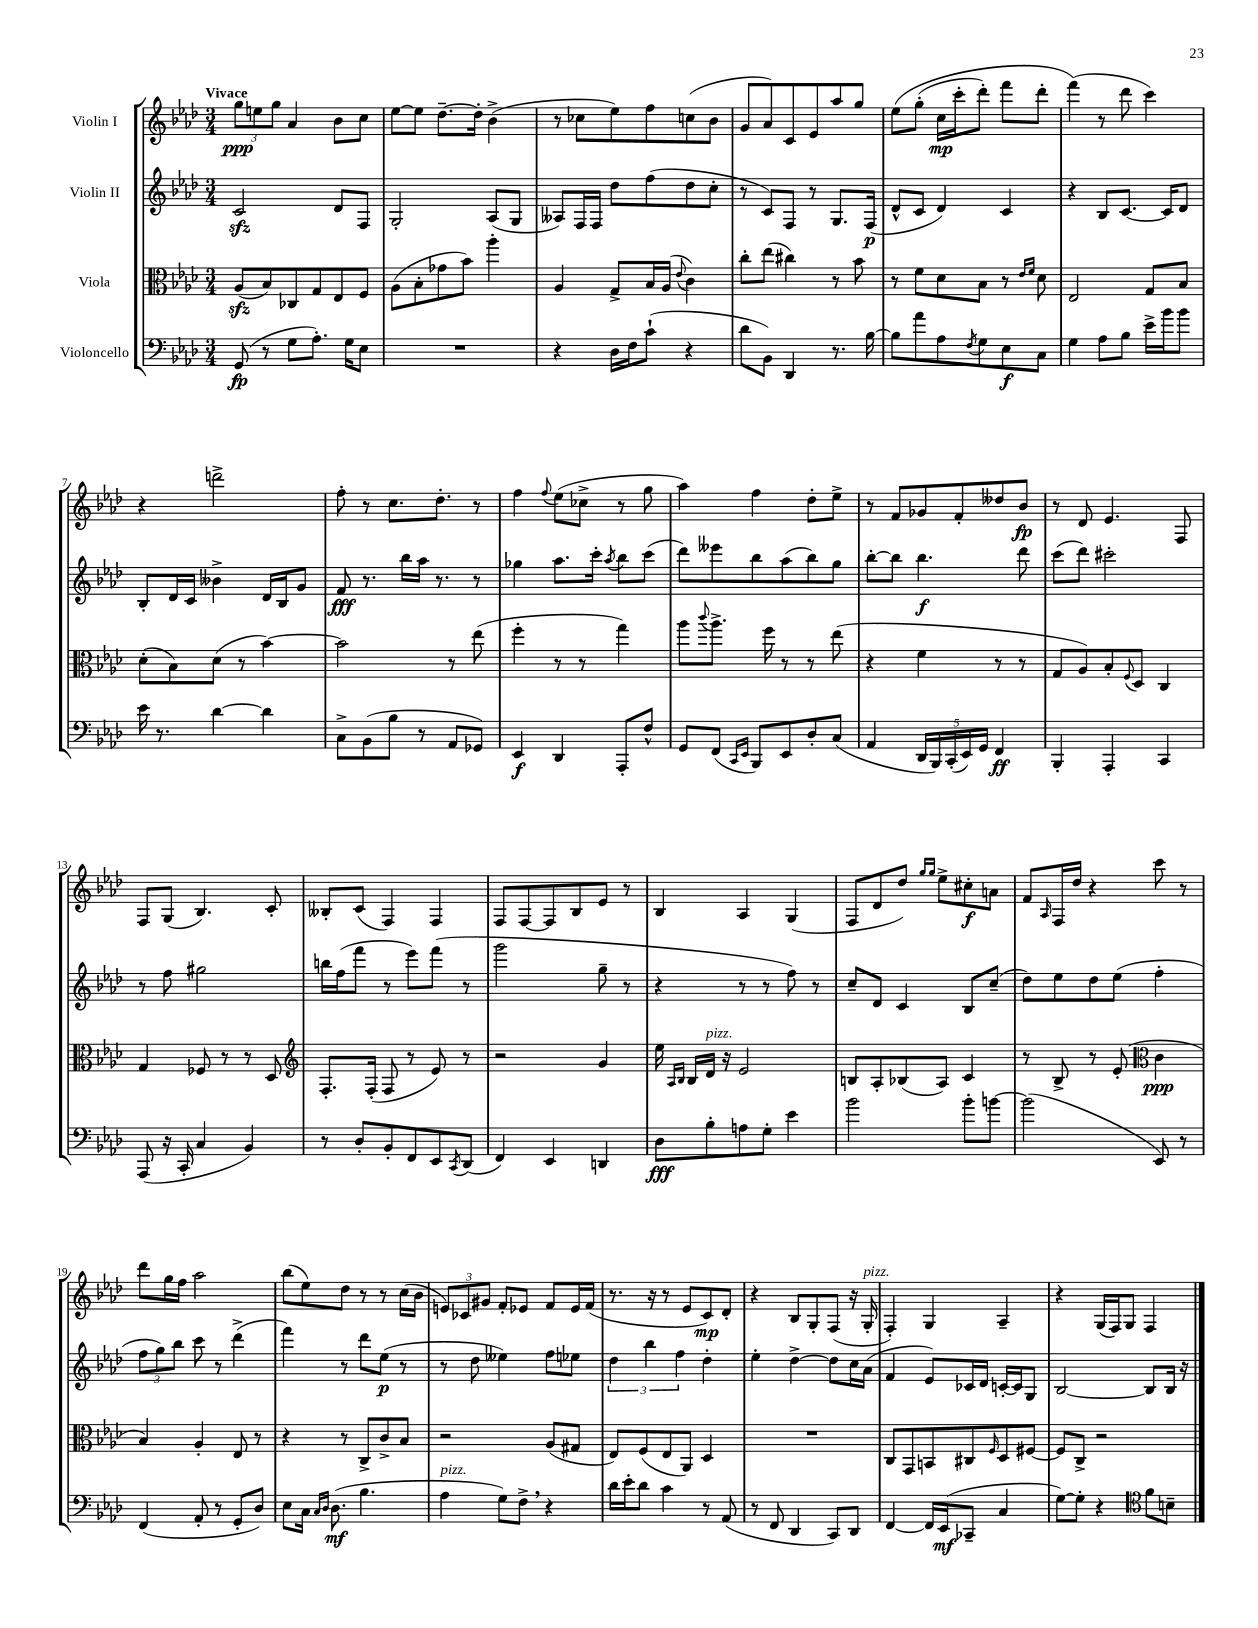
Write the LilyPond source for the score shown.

<<
\new StaffGroup <<
\new Staff = "s0" \with { instrumentName = "Violin I" } {
    \clef treble \key aes \major \numericTimeSignature \time 3/4 \tempo "Vivace"
    \tuplet 3/2 { g''8\ppp e''8 g''8 } aes'4 bes'8 c''8 |
    ees''8~ ees''8 des''8.~-- des''16-. bes'4->( |
    r8 ces''8 ees''8) f''8 c''8( bes'8 |
    g'8 aes'8) c'8 ees'8 aes''8 g''8 |
    ees''8\( g''8-.( c''16\mp c'''16-. des'''8-.) f'''8 des'''8-. |
    f'''4(\) r8 des'''8 c'''4) |
    r4 d'''2-> |
    f''8-. r8 c''8. des''8.-. r8 |
    f''4 \appoggiatura { f''8 } ees''8( ces''8-> r8 g''8 |
    aes''4) f''4 des''8-. ees''8-> |
    r8 f'8 ges'8 f'8-. deses''8 bes'8\fp |
    r8 des'8 ees'4. f8 |
    f8 g8( bes4.) c'8-. |
    beses8-. c'8( f4) f4 |
    f8 f8~ f8 bes8 ees'8 r8 |
    bes4 aes4 g4( |
    f8 des'8 des''8) \grace { g''16 g''16 } ees''8-> cis''8-.\f a'8 |
    f'8 \grace { aes16 } f16 des''16 r4 c'''8 r8 |
    des'''8 g''16 f''16 aes''2 |
    bes''8( ees''8) des''8 r8 r8 c''16( bes'16 |
    \tuplet 3/2 { e'8) ces'8 gis'8 } f'8-. ees'8 f'8 ees'16 f'16( |
    r8. r16 r8 ees'8 c'8\mp) des'8-. |
    r4 bes8 g8-. f8( r16 g16-.^\markup { \italic "pizz." } |
    f4-.) g4 aes4-- |
    r4 g16( f16) g8 f4 \bar "|." |
}
\new Staff = "s1" \with { instrumentName = "Violin II" } {
    \clef treble \key aes \major \numericTimeSignature \time 3/4
    c'2\sfz des'8 f8 |
    g2-. aes8( g8 |
    aeses8) f16 f16 des''8 f''8( des''8 c''8-. |
    r8 c'8) f8 r8 g8. f16\p( |
    des'8-^ c'8 des'4) c'4 |
    r4 bes8 c'8.~ c'16 des'8 |
    bes8-. des'16 c'16 beses'4-> des'16 bes16 g'8 |
    f'8\fff r8. bes''16 aes''16 r8. r8 |
    ges''4 aes''8. c'''16-. \acciaccatura { aes''8 } bes''8 c'''8( |
    des'''8) eeses'''8 bes''8 aes''8( bes''8) g''8 |
    bes''8~-. bes''8 bes''4.\f des'''8 |
    c'''8( des'''8) cis'''2-. |
    r8 f''8 gis''2 |
    b''16 f''16( f'''8 r8 ees'''8) f'''8( r8 |
    g'''2 g''8-- r8 |
    r4 r8 r8 f''8) r8 |
    c''8-- des'8 c'4 bes8 c''8--( |
    des''8) ees''8 des''8 ees''8( f''4-. |
    \tuplet 3/2 { f''8 g''8) bes''8 } c'''8 r8 des'''4->( |
    f'''4) r8 des'''8 ees''8\p( r8 |
    r8 des''8 eeses''4) f''8 ees''8 |
    \tuplet 3/2 { des''4 bes''4 f''4 } des''4-. |
    ees''4-. des''4~-> des''8 c''16 aes'16( |
    f'4 ees'8) ces'16 des'16 c'16~-. c'16 g8 |
    bes2~ bes8 bes16 r16 \bar "|." |
}
\new Staff = "s2" \with { instrumentName = "Viola" } {
    \clef alto \key aes \major \numericTimeSignature \time 3/4
    aes8\sfz( bes8) ces8 g8 ees8 f8 |
    aes8( bes8-. ges'8 bes'8) aes''4-. |
    aes4 g8-> bes16 aes16( \appoggiatura { ees'8 } c'4) |
    c''8-. ees''8( cis''4) r8 bes'8 |
    r8 f'8 des'8 bes8 r8 \grace { ees'16 f'16 } des'8 |
    ees2 g8 bes8 |
    des'8-.( bes8) des'8( r8 bes'4~) |
    bes'2 r8 ees''8( |
    f''4-. r8 r8 g''4) |
    aes''8 \appoggiatura { c'''8 } aes''8.-> f''16 r8 r8 ees''8( |
    r4 f'4 r8 r8 |
    g8 aes8) bes8-. \appoggiatura { f8 } des8 c4 |
    g4 fes8 r8 r8 des8 |
    \clef treble f8.-. f16-.( f8 r8 ees'8) r8 |
    r2 g'4 |
    ees''16 \grace { aes16 bes16 } bes16 des'16^\markup { \italic "pizz." } r16 ees'2 |
    b8 aes8-. bes8( aes8) c'4 |
    r8 bes8-> r8 ees'8-.( \clef alto c'4\ppp |
    bes4) aes4-. ees8 r8 |
    r4 r8 c8-> c'8-> bes8 |
    r2 aes8( gis8 |
    ees8) f8( ees8 aes,8) des4 |
    R2. |
    c8 g,8 b,8 cis8 \grace { f16 } des8 fis8~ |
    fis8 c8-> r2 \bar "|." |
}
\new Staff = "s3" \with { instrumentName = "Violoncello" } {
    \clef bass \key aes \major \numericTimeSignature \time 3/4
    g,8\fp( r8 g8 aes8.-.) g16 ees8 |
    R2. |
    r4 des16 f16 c'8-!( r4 |
    des'8 bes,8) des,4 r8. bes16~ |
    bes8 aes'8 aes8 \acciaccatura { f8 } g8 ees8\f c8 |
    g4 aes8 bes8 ees'16-> bes'16 bes'8 |
    ees'16 r8. des'4~ des'4 |
    c8-> bes,8( bes8 r8 aes,8 ges,8) |
    ees,4\f des,4 aes,,8-. f8-^ |
    g,8 f,8( \grace { c,16 ees,16 } bes,,8) ees,8 des8-. c8( |
    aes,4 \tuplet 5/4 { des,16 bes,,16) c,16-.( ees,16) g,16 } f,4\ff |
    bes,,4-. aes,,4-. c,4 |
    aes,,8( r16 c,16-. c4 bes,4) |
    r8 des8-. bes,8-. f,8 ees,8 \acciaccatura { c,8 } des,8( |
    f,4) ees,4 d,4 |
    des8\fff bes8-. a8 g8-. ees'4 |
    bes'2 bes'8-. b'8~ |
    b'2( ees,8) r8 |
    f,4( aes,8-. r8 g,8-. des8) |
    ees8 c16 \grace { c16 des16 } des8.\mf( bes4. |
    aes4^\markup { \italic "pizz." } g8) f8-> \breathe r4 |
    des'16 ees'16-. des'8 c'4 r8 aes,8( |
    r8 f,8 des,4 c,8) des,8 |
    f,4~ f,16 ees,16\mf( ces,8-- c4 |
    g8~) g8-. r4 \clef tenor f'8 b8-- \bar "|." |
}
>>
>>
